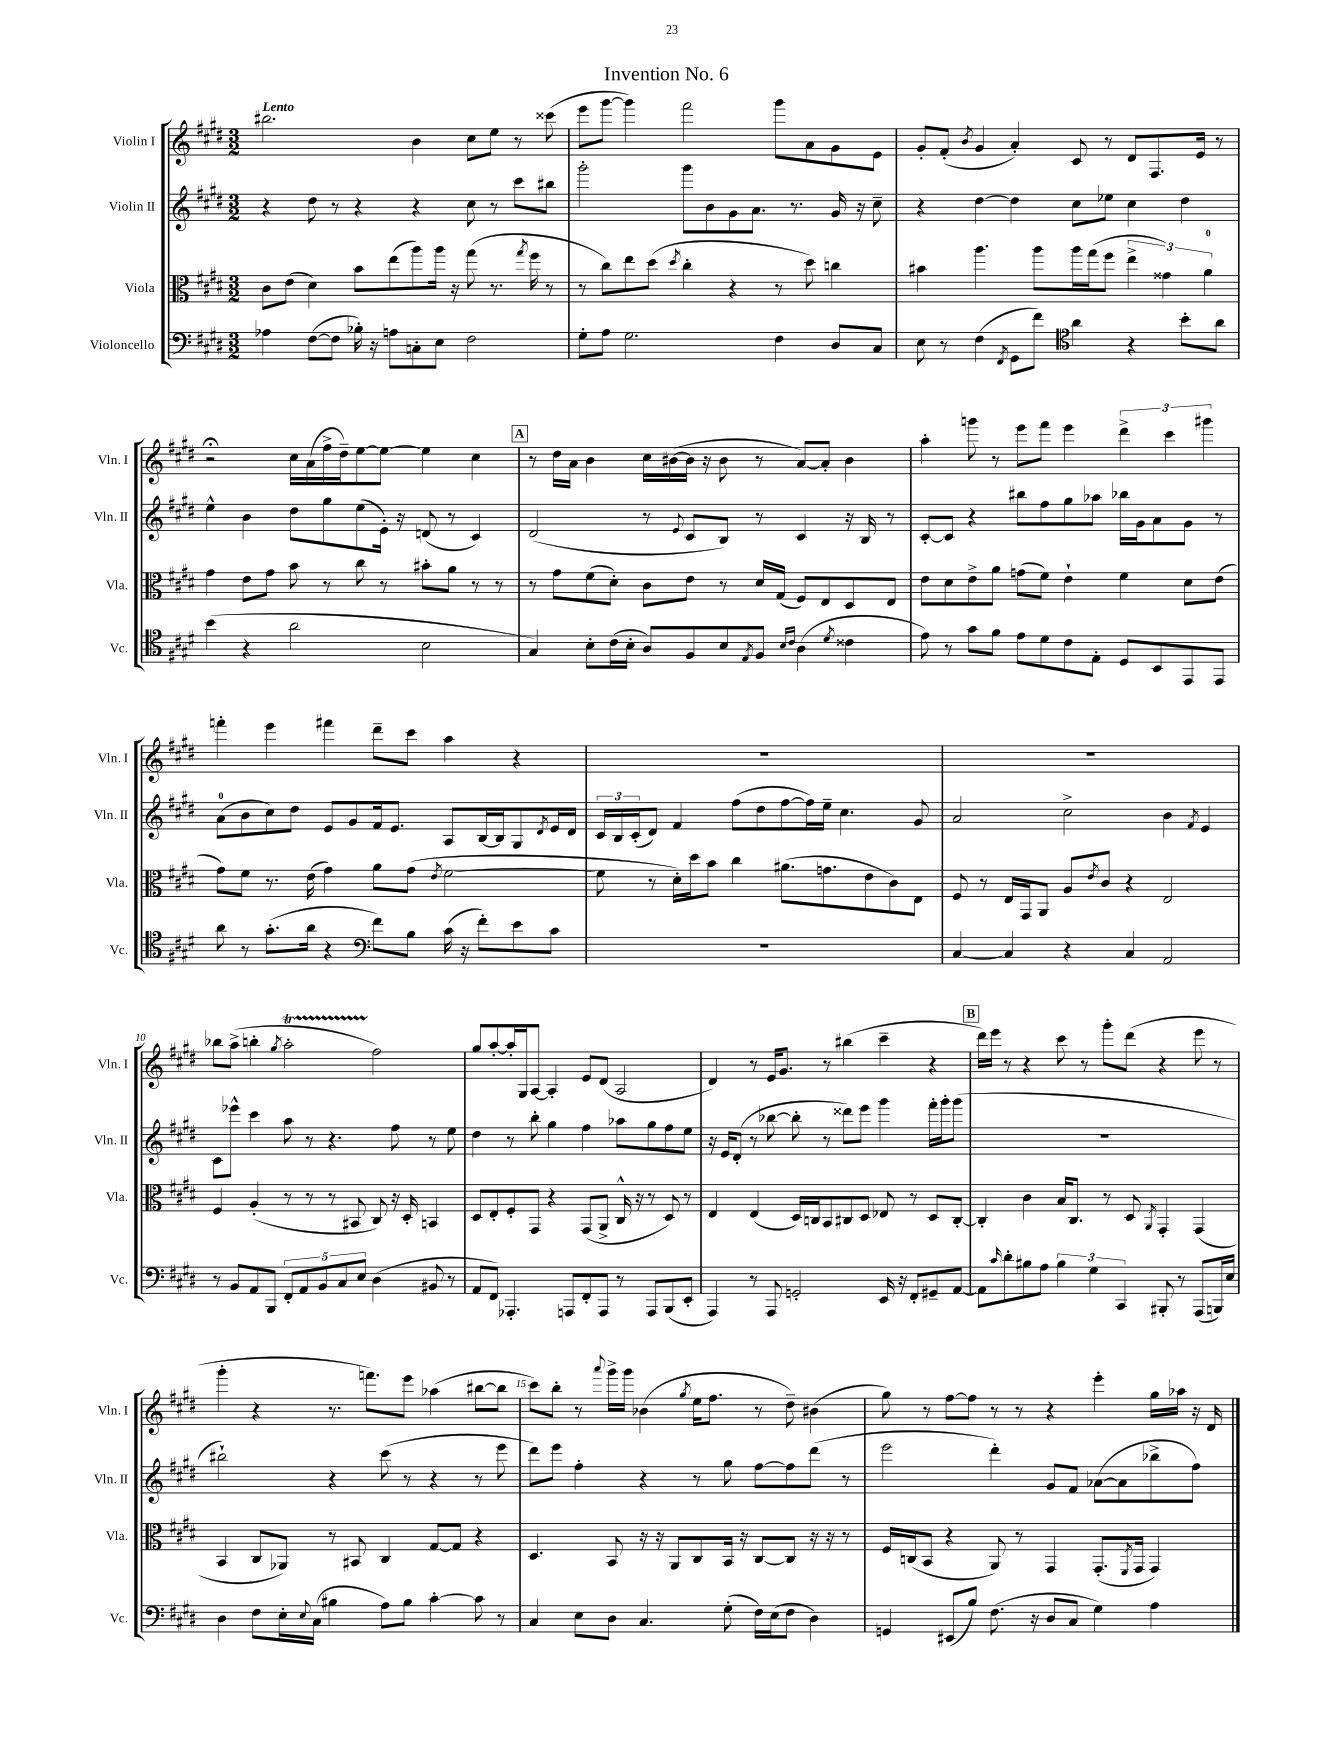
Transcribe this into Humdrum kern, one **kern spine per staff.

**kern	**kern	**kern	**kern
*staff4	*staff3	*staff2	*staff1
*clefF4	*clefC3	*clefG2	*clefG2
*k[f#c#g#d#]	*k[f#c#g#d#]	*k[f#c#g#d#]	*k[f#c#g#d#]
*M3/2	*M3/2	*M3/2	*M3/2
4A-\	8c#\L	4r	2.bb#\
.	(8e\J	.	.
([8F#\L	4d#\)	8dd#\	.
8F#\]J	.	8r	.
16B-'\)	8b\L	4r	.
16r	.	.	.
8A\L	(8ee\	.	.
8C'\	8aa\)	4r	4b\
8E\J	16aa\Jk	.	.
.	16r	.	.
2F#\	(8gg#\	8cc#\	8cc#\L
.	8.r	8r	8ee\J
.	.	8ccc#\L	8r
.	8qgg#/	.	.
.	16ff#\	.	.
.	8r	8bb#\J	(8ccc##\
=	=	=	=
8G#'\L	8r	2ggg#'\	8eee\L
8A\J	8cc#\L)	.	[8ggg#\J
2.G#\	8ee\	.	4ggg#\])
.	(8dd#\J	.	.
.	8qdd#/	.	.
.	4cc#'\	8ggg#\L	2fff#\
.	.	8b\	.
.	4r	8g#\	.
.	.	8.a\J	.
4F#\	8r	.	8ggg#\L
.	.	8.r	.
.	8dd#\)	.	8a\
8D#/L	4cc\	16g#/	8g#\
.	.	16r	.
8C#/J	.	8cc#~\	8e\J
=	=	=	=
8E\	4b#\	4r	8g#'/L
8r	.	.	(8f#'/J
.	.	.	8qb/
(4F#\	4.aa\	[4dd#\	4g#/
8qFF#/	.	.	.
8GG#\L	.	4dd#\]	4a'/)
8f#\J)	8aa\L	.	.
*clefC4	*	*	*
4a\	16aa\L	8cc#\L	8c#/
.	(16gg#\J	.	.
.	8ff#\J	8ee-\J	8r
4r	6ee^\	4cc#\	8d#/L
.	.	.	8.F#/
.	6g##\)	.	.
8b'\L	.	4dd#\	.
.	.	.	16e/Jk
.	6a\	.	.
8a\J	.	.	8r
=	=	=	=
(4b\	4g#\	4ee^^\	2r;
4r	8e\L	4b\	.
.	8g#\J	.	.
2a\	8b\	8dd#\L	16cc#\LL
.	.	.	(16a\
.	8r	8gg#\	16ff#^\
.	.	.	16dd#~\J)
.	8cc#\	(8ee\	[8ee\
.	8r	16e'\Jk)	8ee\_J
.	.	16r	.
2B\	8b#'\L	(8d/	4ee\]
.	8a\J	8r	.
.	8r	4c#/)	4cc#\
.	8r	.	.
=	=	=	=
4G#/)	8r	(2d#/	8r
.	8g#\L	.	16dd#\LL
.	.	.	16a\JJ
8B'\L	(8f#\	.	4b\
(16c#\L	8d#'\J)	.	.
16B'\JJ	.	.	.
8A/L)	8c#\L	8r	16cc#\LL
.	.	.	([16b#\
.	.	8qqe/	.
8F#/	8e\J	8c#/L	16b#\]JJ
.	.	.	16r
8B/	8r	8B/J)	8b#\
8qE/	.	.	.
8F#/J	16d#/LL	8r	8r
.	(16G#/JJ	.	.
16qqB/LL	.	.	.
16qqc#/JJ	.	.	.
(4A\	8F#/L)	4c#/	[8a/L)
.	8E/	.	8a'/]J
8qd#/	.	.	.
4c##\	8D#/	16r	4b#\
.	.	16B/	.
.	8E/J	8r	.
=	=	=	=
8e\)	8e\L	[8c#'/L	4aa'\
8r	8d#\	8c#/]J	.
8g#\L	8e^\	4r	8ggg\
8f#\J	8a\J	.	8r
8e\L	(8g\L	8bb#\L	8eee\L
8d#\	8f#\J)	8ff#\	8fff#\J
8c#\	4e`\	8gg#\	4eee\
8E'\J	.	8aa-\J	.
8D#/L	4f#\	16bb-\LL	6ddd#^\
.	.	16g#\J	.
8BB/	.	8a\	.
.	.	.	6ccc#\
8EE/	8d#\L	8g#\J	.
.	.	.	6ggg#\
8EE/J	(8e\J	8r	.
=	=	=	=
8a\	8g#\L)	(8a\L	4fff'\
8r	8f#\J	8b\	.
(8.g#'\L	8.r	8cc#\)	4eee\
.	.	8dd#\J	.
16a\Jk	(16e\	.	.
4r	4g#\)	8e/L	4fff#\
.	.	8g#/	.
*clefF4	*	*	*
8f#\L)	8a\L	16f#/k	8ddd#~\L
.	.	8.e/J	.
8B\J	(8g#\J	.	8ccc#\J
.	8qe/	.	.
(16c#\	[2f#\	8A/L	4aa\
16r	.	.	.
8f#'\L)	.	[16B/L	.
.	.	16B/]J	.
8e\	.	8G#/	4r
.	.	8qd#/	.
8c#\J	.	16e/L	.
.	.	16d#/JJ	.
=	=	=	=
1.r	8f#\]	24c#/LL	1.r
.	.	24B/	.
.	.	(24c#'/J	.
.	8r	8d#/J)	.
.	16d#'\LL)	4f#/	.
.	16dd#\J	.	.
.	8b\J	.	.
.	4cc#\	(8ff#\L	.
.	.	8dd#\	.
.	(8.a#\L	[8ff#\	.
.	.	16ff#\]L)	.
.	8.g\	16ee~\JJ	.
.	.	4.cc#\	.
.	8e\	.	.
.	8c#\)	.	.
.	8E\J	8g#/	.
=	=	=	=
[4C#/	8F#/	2a/	1.r
.	8r	.	.
4C#/]	16E/LL	.	.
.	16GG#/J	.	.
.	8AA/J	.	.
4r	8A/L	2cc#^\	.
.	8qe/	.	.
.	8c#/J	.	.
4C#/	4r	.	.
2AA/	2E/	4b\	.
.	.	8qf#/	.
.	.	4e/	.
=	=	=	=
8r	4F#/	8c#\L	8bb-\L
8BB/L	.	8eee-^^\J	(8aa^\J
8AA/	(4A'/	4ccc#\	4bb'\
8BBB/J	.	.	.
.	.	.	8qgg#/
10FF#'/L	8r	8aa\	2aa'\
10AA/	.	.	.
.	8r	8r	.
10BB/	.	.	.
.	8r	4.r	.
10C#/	.	.	.
.	8BB#/	.	.
10E/J	.	.	.
(4D#\	8C#/)	.	2ff#\)
.	16r	8ff#\	.
.	16D#'/	.	.
8BB#/	4BB/	8r	.
8r	.	8ee\	.
=	=	=	=
8AA/L	8D#/L	4dd#\	8gg#/L
8FF#/J)	8E'/	.	[8aa'/
4.AAA-'/	8F#'/	8r	16aa'/]L
.	.	.	16G#/J
.	8GG#/J	8bb'\	[8A/J
.	4r	4gg#\	4A'/]
8AAA/L	.	.	.
8FF#'/	(8GG#/L	4ff#\	8e/L
8AAA/J	8AA^/J	.	(8d#/J
8r	16C#^^/	8aa-\L	2A/
.	16r	.	.
8AAA/L	8r	8gg#\	.
(8BBB/	8D#/)	8ff#\	.
8EE'/J	8r	8ee\J	.
=	=	=	=
4AAA/)	4E/	16r	4d#/)
.	.	16e/LK	.
.	.	(8d#'/J	.
8r	(4E/	8r	8r
8AAA/	.	[8bb-\	16e/LK
.	.	.	8.g#/J
2GG'/	16D#/LL)	8bb-'\]	.
.	16C/J	.	.
.	8BB/	8r	8r
.	8C#/	8ddd##\L)	(4bb#\
.	8D#/J	8eee\J	.
16EE/	8E-/	4ggg#\	4ccc#~\
16r	.	.	.
8FF#'/L	8r	.	.
8GG#~/	8D#/L	16fff#'\LL	4r
.	.	16ggg#'\J	.
[8AA/J	[8C#'/J	(8ggg#\J	.
=	=	=	=
8AA\]L	4C#'/]	1.r	16ddd#\LL)
.	.	.	16eee\JJ
16qqc#/	.	.	.
8d#'\	.	.	8r
8B#\	4c#\	.	4r
8A\J	.	.	.
6B#\	16B/LK	.	8ccc#\
.	8.C#/J	.	.
.	.	.	8r
6G#\	.	.	.
.	8r	.	8ggg#'\L
6CC#/	.	.	.
.	8D#/	.	(8ddd#\J
.	8qAA/	.	.
8BBB#'/	4GG#'/	.	4r
8r	.	.	.
(8AAA/L	(4GG#/	.	8eee\
16BBB/L)	.	.	8r
16E/JJ	.	.	.
=	=	=	=
4D#\	4BB/	2bb#`\)	4ggg#'\
8F#\L	8C#/L	.	4r
16E'\L	8AA-/J)	.	.
8qqE/	.	.	.
(16C#\JJ	.	.	.
4B#\	8r	4r	8.r
.	8BB#/	.	.
.	.	.	8.fff\L)
8A\L)	4C#/	(8ccc#\	.
8B#\J	.	8r	8eee\J
[4c#'\	[8G#/L	4r	(4aa-\
.	8G#/]J	.	.
8c#\]	4r	8r	[8bb#\L
8r	.	8eee\	8bb#\]J
=	=	=	=
4C#/	4.D#/	8ddd#\L)	8ccc#\L)
.	.	8eee\J	8bb'\J
8E\L	.	4ff#'\	8r
.	.	.	8qqaaa/
8D#\J	8BB/	.	16ggg#^\LL
.	.	.	16ggg#\JJ
4.C#/	16r	4r	(4b-\
.	16r	.	.
.	8AA/L	.	.
.	.	.	8qgg#/
.	8C#/	8r	16ee\LK
.	.	.	8.ff#\J
(8G#'\	16BB/Jk	8gg#\	.
.	16r	.	.
16F#\LL)	[8C#/L	[8ff#\L	8r
(16E\J	.	.	.
8F#\J	8C#/]J	8ff#\]	8dd#~\)
4D#\)	16r	(8ddd#\J	(4b#\
.	16r	.	.
.	8r	8r	.
=	=	=	=
4GG/	16F#/LL	2eee\	8gg#\)
.	(16C/J	.	.
.	8BB/J	.	8r
(8EE#/L	4r	.	[8ff#\L
8B/J)	.	.	8ff#\]J
(8.F#\	8AA/)	4ddd#'\)	8r
.	8r	.	8r
16r	.	.	.
8D#/L	4GG#/	8g#/L	4r
8C#/J	.	8f#/J	.
4G#\)	(8.GG#'/L	([8a-\L	4eee'\
.	.	8a-\]	.
.	8qFF#/	.	.
.	16GG#/Jk	.	.
4A\	4GG#/)	8bb-^\	16gg#\LL
.	.	.	16aa-\JJ
.	.	8ff#\J)	16r
.	.	.	16d#/
==	==	==	==
*-	*-	*-	*-
